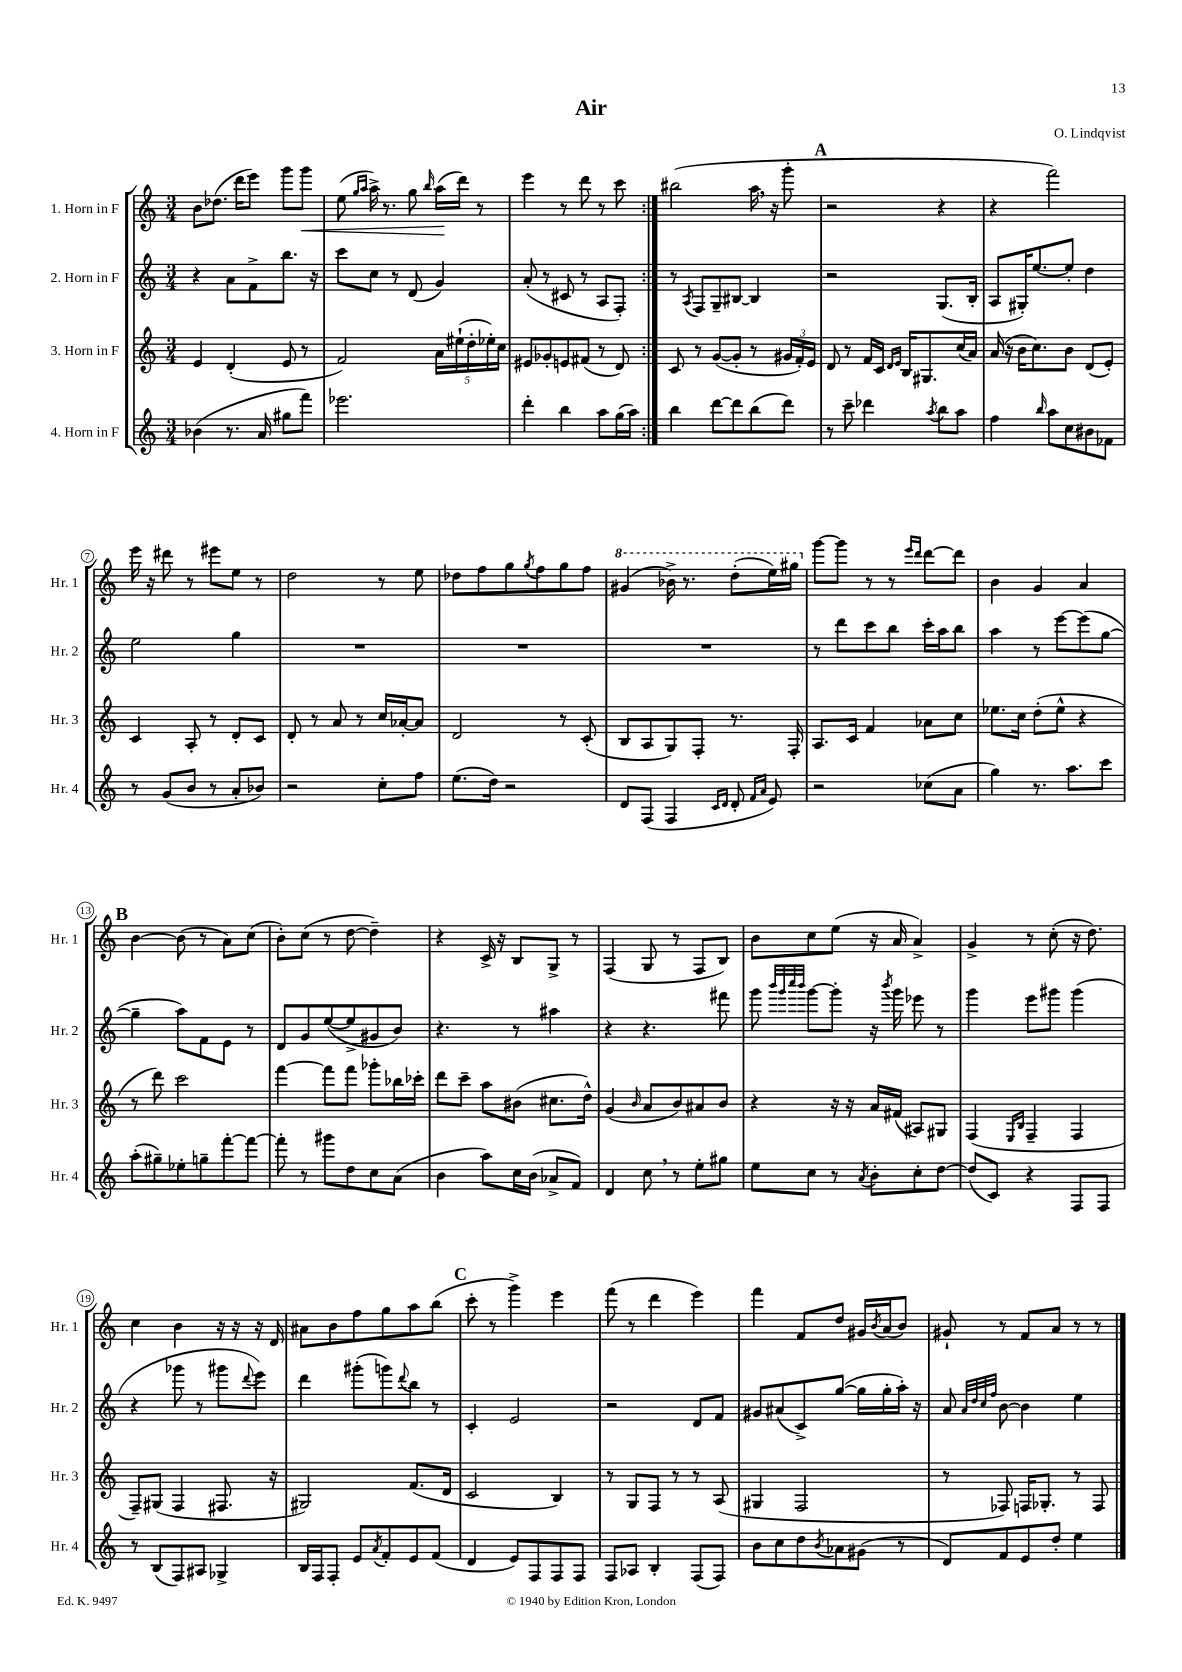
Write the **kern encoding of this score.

**kern	**kern	**kern	**kern	**dynam
*part4	*part3	*part2	*part1	*part1
*staff4	*staff3	*staff2	*staff1	*staff1
*I"4. Horn in F	*I"3. Horn in F	*I"2. Horn in F	*I"1. Horn in F	*
*I'Hr. 4	*I'Hr. 3	*I'Hr. 2	*I'Hr. 1	*
*clefG2	*clefG2	*clefG2	*clefG2	*
*k[]	*k[]	*k[]	*k[]	*
*M3/4	*M3/4	*M3/4	*M3/4	*
=1	=1	=1	=1	=1
(4b-X\	4e/	4r	8b\L	.
.	.	.	(8.dd-X\J	.
8.r	(4d'/	8a\L	.	.
.	.	.	16ddd\KL	.
.	.	8f^\	8eee\J)	.
16a/	.	.	.	.
8gg#X\L	8e/	8.bb\J	8ggg\L	.
!	!	!	!	!LO:HP:b
8fff\J)	8r	.	8ggg\J	<
.	.	16r	.	.
=2	=2	=2	=2	=2
2.eee-X\	2f/)	8ccc\L	(8ee\	.
.	.	.	16qqgg/LL	.
.	.	.	16qqaa/JJ	.
.	.	8cc\J	16aa^\)	.
.	.	.	8.r	.
.	.	8r	.	.
.	.	(8d/	8gg\	.
.	.	.	16qqbb/	.
.	20a\LL	4g/)	(16aa\LL	.
.	(20ee#X`\	.	.	.
.	.	.	16ddd\JJ)	[
.	20dd'\	.	.	.
.	.	.	8r	.
.	20ee-X'\)	.	.	.
.	20cc\JJ	.	.	.
=3	=3	=3	=3	=3
4ddd'\	8e#X/L	(8a'/	4eee\	.
.	8g-X'/	8r	.	.
4bb\	8en/	8c#X/	8r	.
.	(8f#X/J	8r	8ddd\	.
8aa\L	8r	8A/L	8r	.
(16gg\L	8d/)	8F'/J)	8ccc\	.
16aa\JJ)	.	.	.	.
=4:|!	=4:|!	=4:|!	=4:|!	=4:|!
4bb\	8c/	8r	(2bb#X\	.
.	.	8qA/	.	.
.	8r	8F/L	.	.
[8ddd\L	([8g/L	8G~/	.	.
8ddd\]	8g'/J]	[8B#X/J	.	.
(8bb\	8r	4B#/]	16aa,\	.
.	.	.	16r	.
8ddd\J)	24g#X/LL	.	8ggg'\	.
.	24f'/)	.	.	.
.	24e/JJ	.	.	.
!!LO:REH:place=s1:t=A
=5	=5	=5	=5	=5
8r	8d/	2r	2r	.
8ccc~\	8r	.	.	.
4ddd-X\	16f/LL	.	.	.
.	16c/JJ	.	.	.
.	16qqd/LL	.	.	.
.	16qqe/JJ	.	.	.
.	16B/KL	.	.	.
.	8.G#X/	.	.	.
8qaa/	.	.	.	.
8bb\L	.	(8.G/L	4r	.
8aa\J	(16cc/L	.	.	.
.	16a/JJ)	16B'/Jk	.	.
=6	=6	=6	=6	=6
4ff\	(16a/	8A/L	4r	.
.	16r	.	.	.
.	16b\KL	16G#X'/K)	.	.
.	8.cc\)	[8.ee/	.	.
16qqbb/	.	.	.	.
8aa\L	.	.	2fff\)	.
8cc\	8b\J	8ee'/J]	.	.
8b#X\	(8d/L	4dd\	.	.
8f-X\J	8e'/J)	.	.	.
!!LO:LB:g=z
=7	=7	=7	=7	=7
8r	4c/	2ee\	16eee\	.
.	.	.	16r	.
(8g/L	.	.	8ddd#X\	.
8b/J	8A'/	.	8r	.
8r	8r	.	8eee#X\L	.
8a'/L	8d'/L	4gg\	8ee\J	.
8b-X/J)	8c/J	.	8r	.
=8	=8	=8	=8	=8
2r	8d'/	2.r	2dd\	.
.	8r	.	.	.
.	8a/	.	.	.
.	8r	.	.	.
8cc'\L	16cc/LL	.	8r	.
.	[16a-X'/J	.	.	.
8ff\J	8a-/J]	.	8ee\	.
=9	=9	=9	=9	=9
(8.ee\L	2d/	2.r	8dd-X\L	.
.	.	.	8ff\	.
16dd\Jk)	.	.	.	.
2r	.	.	8gg\	.
.	.	.	8qgg/	.
.	.	.	8ff\	.
.	8r	.	8gg\	.
.	(8c'/	.	8ff\J	.
=10	=10	=10	=10	=10
*	*	*	*8va	*
8d/L	8B/L	2.r	(4gg#X/	.
(8F/J	8A/	.	.	.
4F/	8G/)	.	16bb-X^\)	.
.	.	.	8.r	.
.	8F'/J	.	.	.
16qqc/LL	.	.	.	.
16qqd/JJ	.	.	.	.
8d'/	8.r	.	(8ddd'\L	.
16qqf/LL	.	.	.	.
16qqa/JJ	.	.	.	.
8e/)	.	.	16eee\L)	.
.	16F'/	.	16ggg#X\JJ	.
=11	=11	=11	=11	=11
*	*	*	*X8va	*
2r	8.A/L	8r	[8ggg\L	.
.	.	8ddd\L	8ggg\J]	.
.	16c/Jk	.	.	.
.	4f/	8ccc\	8r	.
.	.	8bb\J	8r	.
.	.	.	16qqeee/LL	.
.	.	.	16qqddd/JJ	.
(8cc-X\L	8a-X\L	16ccc'\LL	[8ddd\L	.
.	.	16aa\J	.	.
8a\J	8cc\J	8bb\J	8ddd\J]	.
=12	=12	=12	=12	=12
4gg\)	8.ee-X\L	4aa\	4b\	.
.	16cc\Jk	.	.	.
8.r	(8dd'\L	8r	4g/	.
.	8ee-^^\J	[8eee\L	.	.
8.aa\L	.	.	.	.
.	4r	(8eee\]	4a/	.
8ccc\J	.	[8gg\J	.	.
!!LO:LB:g=z
!!LO:REH:place=s1:t=B
=13	=13	=13	=13	=13
(8aa'\L	8r	4gg~\]	[4b\	.
8gg#X~\)	8ddd\)	.	.	.
8ee-X'\	2ccc\	8aa\L)	(8b\]	.
8ggn~\	.	8f\	8r	.
[8fff'\	.	8e\J	8a\L)	.
8fff\J_	.	8r	(8cc\J	.
=14	=14	=14	=14	=14
8fff'\]	[4fff\	8d/L	8b'\L)	.
8r	.	8g/	(8cc\J	.
8ggg#X\L	8fff\L]	([8ee/	8r	.
8dd\	8fff\J	8ee^/]	[8dd\	.
8cc\	8ggg-X'\L	8g#X/	4dd~\])	.
(8a\J	16bb-X\L	8b/J)	.	.
.	16ccc-X'\JJ	.	.	.
=15	=15	=15	=15	=15
4b\	8ddd\L	4.r	4r	.
.	8ccc~\J	.	.	.
8aa\L)	8aa\L	.	16c^/	.
.	.	.	16r	.
16cc\L	(8b#X\J	8r	8B/L	.
(16b\JJ	.	.	.	.
8a-X^/L	8.cc#X\L	4aa#X\	8G^/J	.
8f/J)	.	.	8r	.
.	16dd^^\Jk)	.	.	.
=16	=16	=16	=16	=16
4d/	(4g/	4r	(4F/	.
.	16qqb/	.	.	.
8cc,\	8a/L	4.r	8G/	.
8r	8b/)	.	8r	.
8ee'\L	8a#X/	.	8F/L	.
8gg#X\J	8b/J	8fff#X\	8B/J)	.
=17	=17	=17	=17	=17
8ee\L	4r	8ggg\	8b\L	.
.	.	32qqbbb/LLL	.	.
.	.	32qqggg/	.	.
.	.	32qqcccc/	.	.
.	.	32qqbbb/JJJ	.	.
8cc\J	.	[8ggg\L	8cc\	.
8r	16r	8ggg'\J]	(8ee\J	.
.	16r	.	.	.
8qa/	.	.	.	.
8b'\L	16a/LL	16r	16r	.
.	.	8qbbb/	.	.
.	(16f#X/JJ	16ggg\	16a/	.
8cc'\	8A#X/L)	8eee-X\	4a^/)	.
[8dd\J	8G#X/J	8r	.	.
=18	=18	=18	=18	=18
(8dd/L]	(4F/	4ggg\	4g^/	.
8c/J)	.	.	.	.
.	16qqE/LL	.	.	.
.	16qqB/JJ	.	.	.
4r	4F~/	8eee\L	8r	.
.	.	8ggg#X\J	(8cc'\	.
8F/L	4F/	(4ggg#\	16r	.
.	.	.	8.dd\)	.
8F/J	.	.	.	.
!!LO:LB:g=z
=19	=19	=19	=19	=19
8r	8F~/L)	4r	4cc\	.
(8B/L	(8G#X/J	.	.	.
8F/)	4F/	8ggg-X\	4b\	.
8A#X/J	.	8r	.	.
4G-X^/	8.F#X/	8ggg#X\L	16r	.
.	.	.	16r	.
.	.	8qqddd/	.	.
.	.	8eee\J)	16r	.
.	16r	.	16d/	.
=20	=20	=20	=20	=20
16B/LL	2G#X/)	4ddd\	8a#X\L	.
16F/J	.	.	.	.
8F'/J	.	.	8b\	.
8e/L	.	(8ggg#X'\L	8ff\	.
8qa/	.	.	.	.
8f'/	.	8gggn\)	8gg\	.
.	.	8qqddd/	.	.
8e/	(8.f/L	8bb\J	8aa\	.
(8f/J	.	8r	(8bb\J	.
.	16d/Jk	.	.	.
!!LO:REH:place=s1:t=C
=21	=21	=21	=21	=21
4d/	2c/	4c'/	8ccc'\	.
.	.	.	8r	.
8e/L)	.	2e/	4ggg^\)	.
8F/	.	.	.	.
8F/	4B/)	.	4eee\	.
8F/J	.	.	.	.
=22	=22	=22	=22	=22
8F/L	8r	2r	(8fff\	.
8A-X/J	8G/L	.	8r	.
4B'/	8F/J	.	4ddd\	.
.	8r	.	.	.
(8F/L	8r	8d/L	4eee\)	.
8F/J)	(8A/	8f/J	.	.
=23	=23	=23	=23	=23
8b\L	4G#X/	8g#X/L	4fff\	.
8cc\	.	(8a#X/	.	.
8dd\	2F/	8c^/)	8f/L	.
8qb/	.	.	.	.
8a-X\	.	([8gg/J	8dd/J	.
(8g#X\J	.	16gg\LL]	16g#X/LL	.
.	.	.	8qb/	.
.	.	16gg'\	(16a/J	.
8r	.	16aa'\JJ)	8b/J)	.
.	.	16r	.	.
=24	=24	=24	=24	=24
8d/L)	8r	8a/	8g#X`/	.
.	.	32qqa/LLL	.	.
.	.	32qqdd/	.	.
.	.	32qqcc/	.	.
.	.	32qqff/JJJ	.	.
8f/	8F-X/)	[8b\	8r	.
8e/	16Fn/KL	4b\]	8f/L	.
.	8.G-X'/J	.	.	.
8dd'/J	.	.	8a/J	.
4ee\	8r	4ee\	8r	.
.	8F/	.	8r	.
==	==	==	==	==
*-	*-	*-	*-	*-
